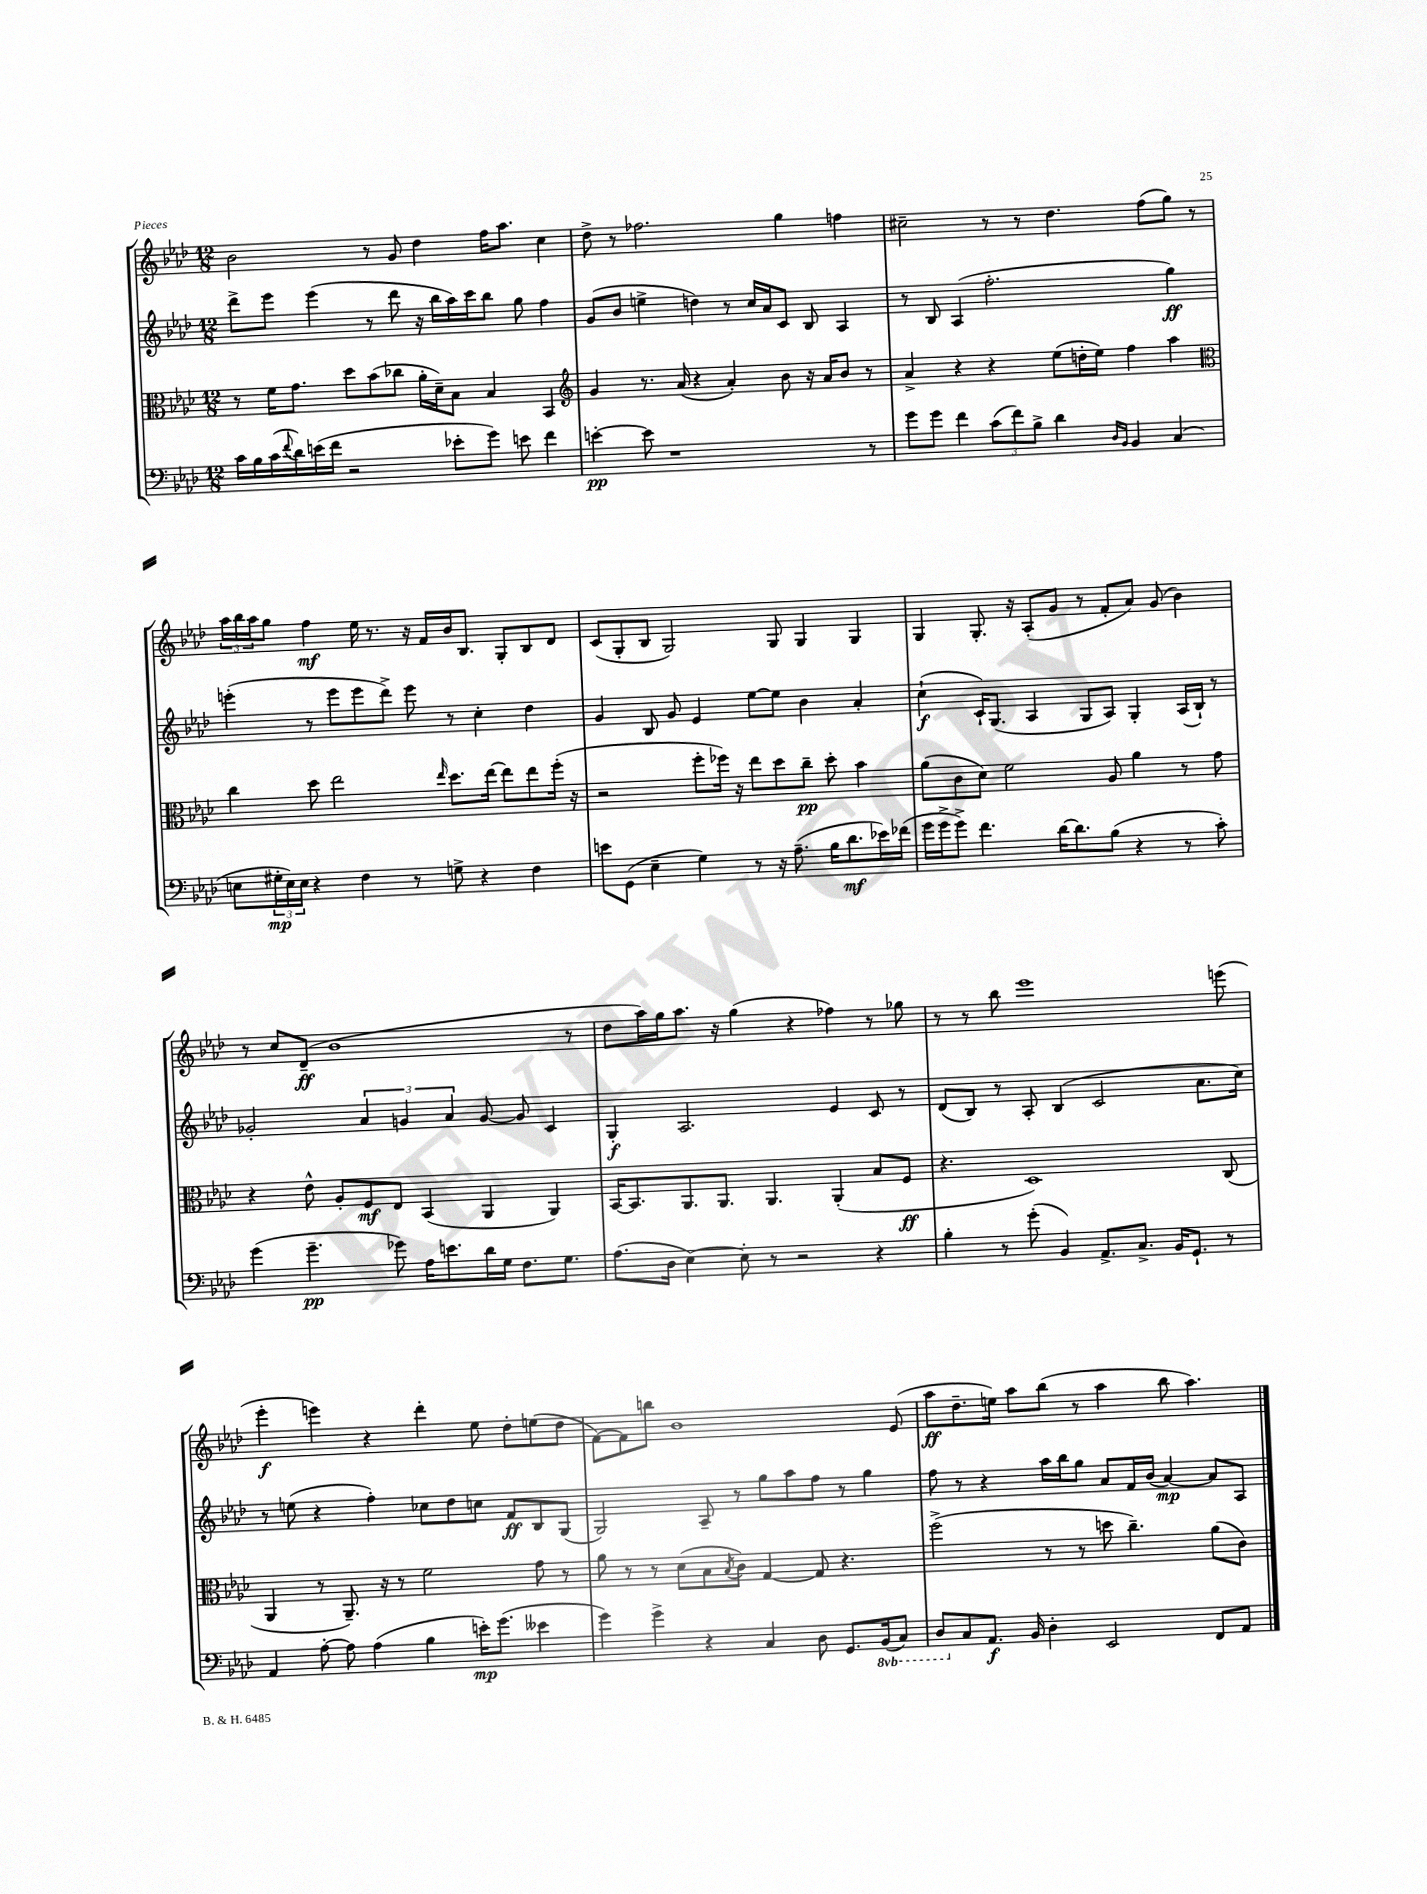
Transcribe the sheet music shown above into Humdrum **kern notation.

**kern	**kern	**kern	**kern
*staff4	*staff3	*staff2	*staff1
*clefF4	*clefC3	*clefG2	*clefG2
*k[b-e-a-d-]	*k[b-e-a-d-]	*k[b-e-a-d-]	*k[b-e-a-d-]
*M12/8	*M12/8	*M12/8	*M12/8
16c	8r	8ddd-^	2b-
16B-	.	.	.
(16c	16f	8eee-	.
8qqf	.	.	.
16d-)	8.g	.	.
(16e	.	(4eee-	.
16f	.	.	.
2r	8dd-	.	.
.	(8b-	8r	8r
.	8cc-	8ddd-	8g
.	16a-'	16r	4dd-
.	16d-~)	16bb-	.
8e-'	8B-	16aa-)	.
.	.	16ccc	.
8g)	4B-	8bb-	16ff
.	.	.	8.aa-
8e	.	8gg	.
4f	4BB-	4ff	4cc
=	=	=	=
*	*clefG2	*	*
[4e'	4g	(8g	8dd-^
.	.	8b-	8r
8e]	8.r	4ee^	2.ff-
1r	.	.	.
.	(16a-	.	.
.	4r	4dd)	.
.	4a-')	8r	.
.	.	16cc	.
.	.	16a-	.
.	8b-	8c	4gg
.	16r	8B-	.
.	16a-	.	.
.	8b-	4A-	4ff
8r	8r	.	.
=	=	=	=
8g	4a-^	8r	2cc#~
8g	.	8B-	.
4f	4r	(4A-	.
(12c	4r	2.ff'	8r
12f)	.	.	.
.	.	.	8r
12B-^	.	.	.
4d-	(8ee-	.	4.dd-
.	16dd'	.	.
.	16ee-)	.	.
16qqD-	.	.	.
16qqBB-	.	.	.
4BB-	4ff	.	.
.	.	.	(8ff
(4C	4aa-	4gg)	8gg)
.	.	.	8r
=	=	=	=
*	*clefC3	*	*
8E	4cc	(4eee'	24aa-
.	.	.	24bb-
.	.	.	24aa-
24G#'	.	.	8gg
24E)	.	.	.
24E	.	.	.
4r	8dd-	8r	4ff
.	2ee-	8eee	.
4F	.	8eee	16ee-
.	.	.	8.r
.	.	8ddd-^)	.
8r	.	8eee	16r
.	.	.	16f
.	16qqee-	.	.
8G^	8.dd-	8r	16b-
.	.	.	8.B-
4r	.	4cc'	.
.	[16ee-	.	.
.	8ee-]	.	8G'
4F	8ee-	4dd-	8B-
.	(16ff'	.	8d-
.	16r	.	.
=	=	=	=
8e	2r	4g	(8c
(8GG	.	.	8G'
4E-~	.	8B-	8B-
.	.	8g	2G)
4G)	8ff'	4e-	.
.	16ff-)	.	.
.	16r	.	.
8r	8ee-	[8ee-	.
16r	8dd-	8ee-]	8G
(8.A-~	.	.	.
.	8cc~	4b-	4G
16B-	8dd-'	.	.
8.d-	.	.	.
.	4b-	4a-'	4G
16e-)	.	.	.
(16f-	.	.	.
=	=	=	=
16g	(8a-	(4cc`	4G
16g^	.	.	.
8g^)	8c	.	.
4.f	8d-)	16c`)	8.G'
.	.	(8.G	.
.	2f	.	.
.	.	.	16r
.	.	4A-	(8A-'
[16d-	.	.	8g
8.d-]	.	.	.
.	.	8G	8r
(8B-	8A-	8A-)	8f'
4r	4a-	4G'	8a-)
.	.	.	(8g
8r	8r	(16A-	4b-)
.	.	16B-`)	.
8c')	8g	8r	.
=	=	=	=
(4g	4r	2g-'	8r
.	.	.	8cc
4.g~	8e-^^	.	(8d-~
.	8A-'	.	1b-
.	8F	6a-	.
8g-)	8E-	.	.
.	.	6g	.
16A-	(4BB-	.	.
8.e	.	.	.
.	.	6a-	.
16d-	4AA-	[8g	.
16G	.	.	.
8.F	.	8g]	.
.	4AA-)	4c	.
8.G	.	.	.
.	.	.	8r
=	=	=	=
(8.A-	[16BB-	4G'	8dd-
.	8.BB-]	.	.
.	.	.	16aa-)
16D-	.	.	16gg
[4E-)	8.AA-	2.A-	8.aa-
.	8.AA-	.	16r
8E-']	.	.	(4gg
8r	4.AA-	.	.
2r	.	.	4r
.	(4AA-'	4e-	4ff-)
4r	8B-	8c	8r
.	8F	8r	8gg-
=	=	=	=
4B-'	4.r	(8d-	8r
.	.	8B-)	8r
8r	.	8r	8bb-
(8g'	1D-)	8A-'	1eee-
4BB-)	.	(4B-	.
8.AA-^	.	2c	.
8.C^	.	.	.
16BB-	.	.	.
8.GG`	.	.	.
.	.	8.a-	.
8r	(8C	.	(8eee
.	.	16cc)	.
=	=	=	=
4AA-	4AA-	8r	4eee-'
.	.	(8ee	.
[8A-'	8r	4r	4eee)
8A-]	8.AA-~)	.	.
(4A-	.	4ff')	4r
.	16r	.	.
.	8r	.	.
4B-	2f	8cc-	4ddd-'
.	.	8dd-	.
16e')	.	8cc	8ee-
(8.g	.	.	.
.	.	8f	8dd-'
4e--	8g	8B-	(8ee
.	8r	(8G	8dd-
=	=	=	=
4g)	8a-	2G)	[8f)
.	8r	.	8f]
4g^	8r	.	8bb
.	(8d-	.	1b-
4r	8B-	8A-~	.
.	8qB-	.	.
.	8c)	8r	.
4C	[4G	8gg	.
.	.	8aa-	.
8D-	8G]	8ff	.
8.GG	4.r	8r	.
.	.	4gg	.
(16BBB-	.	.	.
8CC)	.	.	(8e-
=	=	=	=
8DD-	(2ff^	8ff	8aa-
8C	.	8r	8.dd-~
8.AA-	.	4r	.
.	.	.	16ee)
.	.	.	8aa-
16BB-	.	.	.
4D-'	8r	16aa-	(8bb-
.	.	16bb-	.
.	8r	8gg	8r
2EE-	8dd	8a-	4aa-
.	4.cc~)	16f	.
.	.	(16b-	.
.	.	[4a-)	8bb-
.	.	.	4.aa-)
8FF	(8a-	8a-]	.
8AA-	8c)	8A-	.
==	==	==	==
*-	*-	*-	*-
